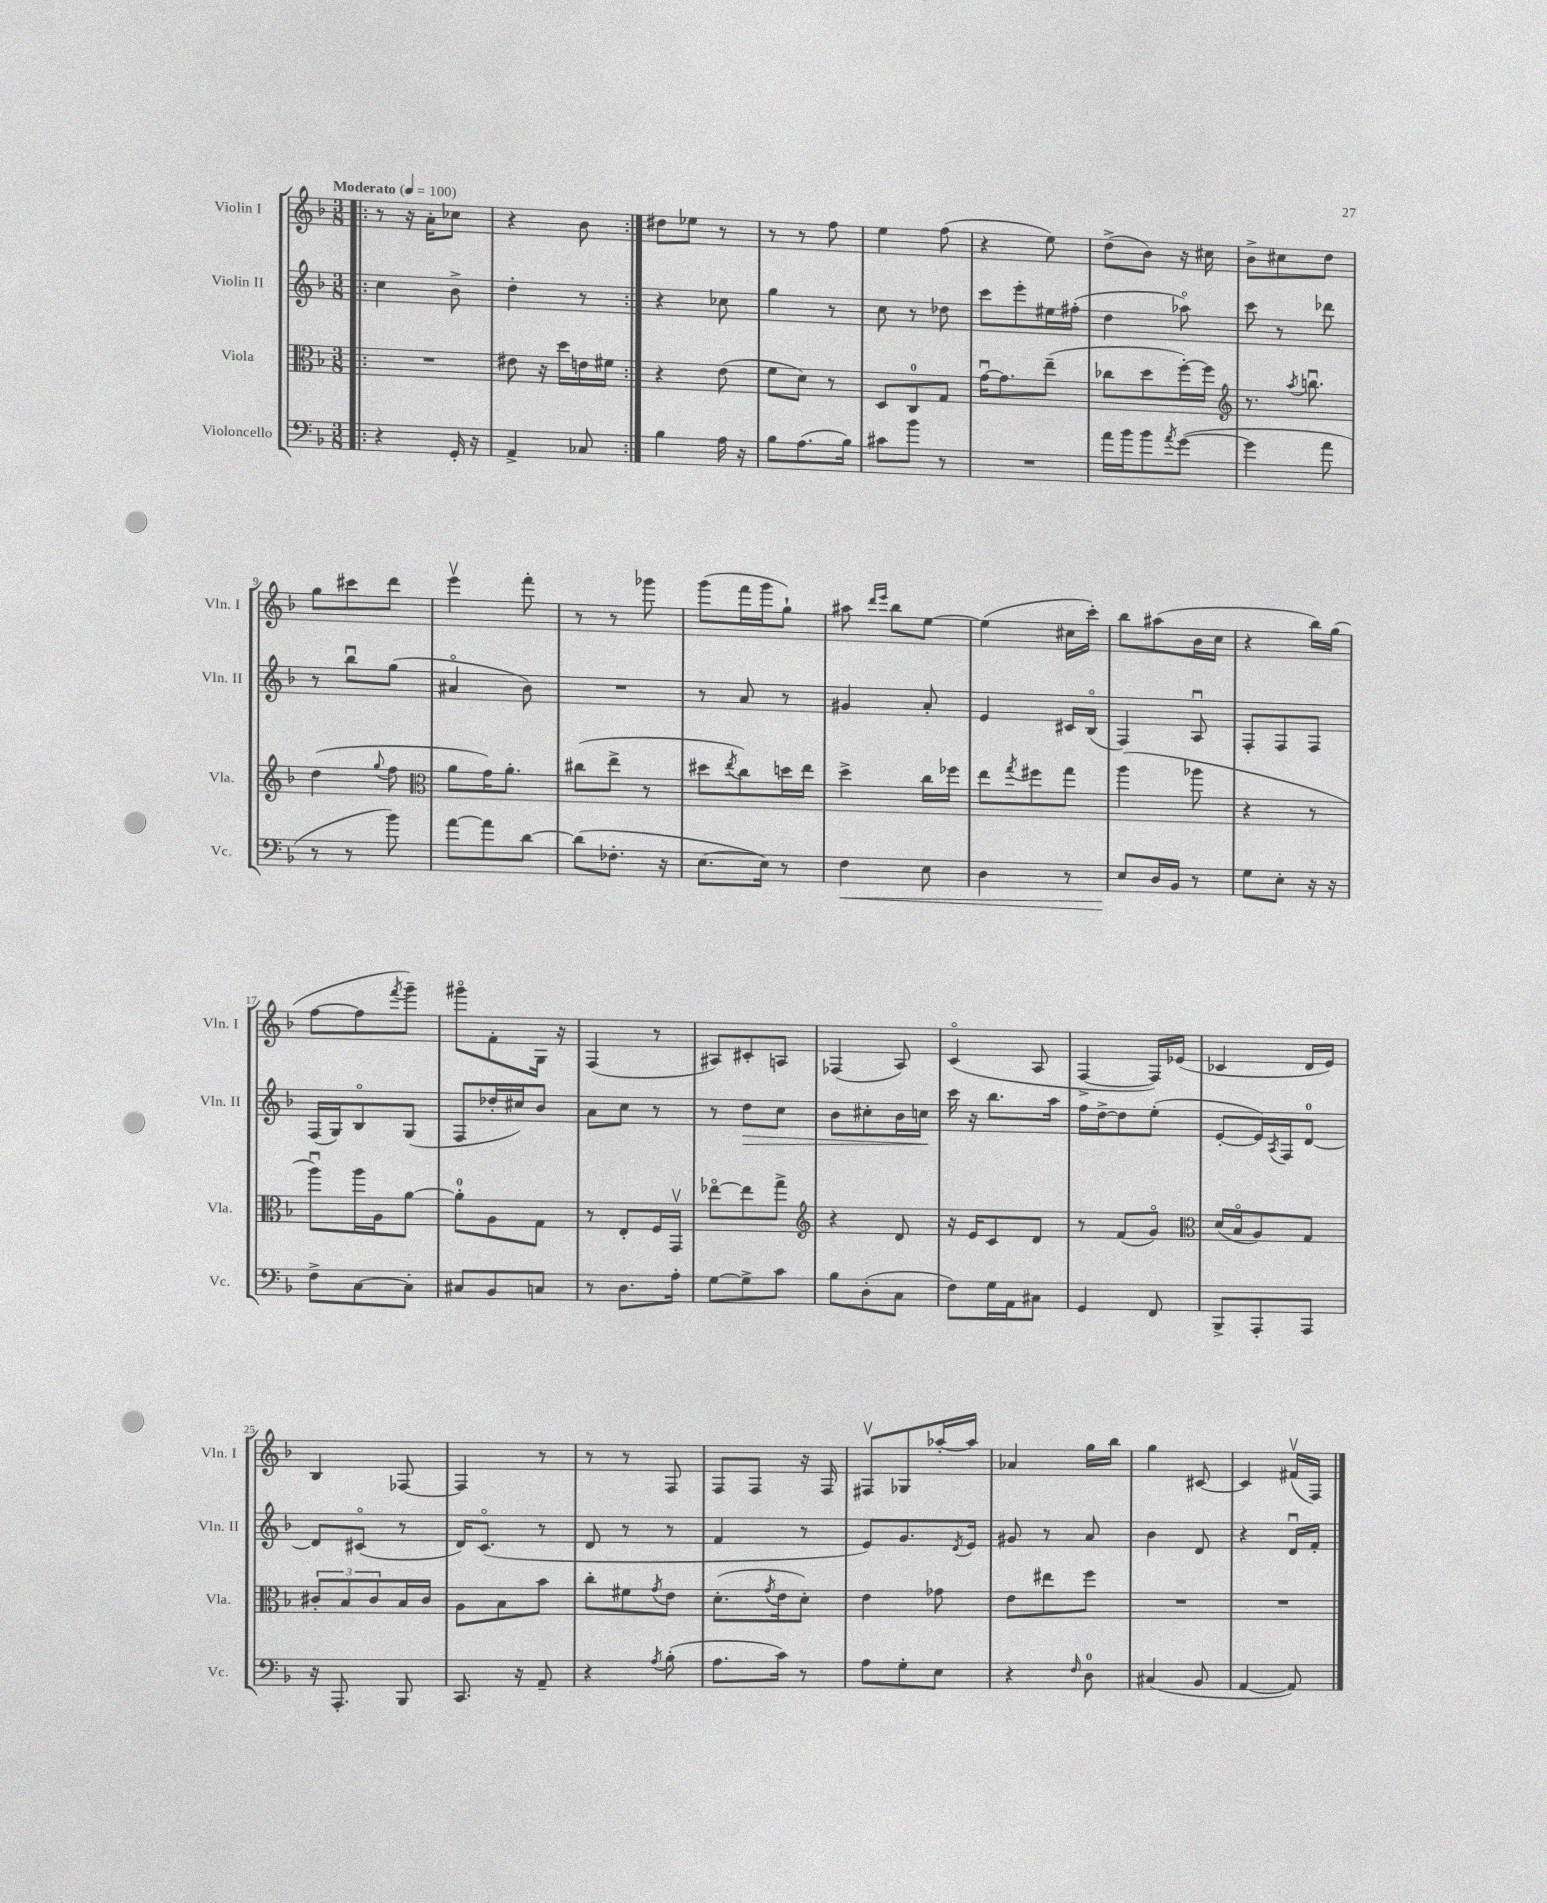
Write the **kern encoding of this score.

**kern	**kern	**kern	**kern
*staff4	*staff3	*staff2	*staff1
*clefF4	*clefC3	*clefG2	*clefG2
*k[b-]	*k[b-]	*k[b-]	*k[b-]
*M3/8	*M3/8	*M3/8	*M3/8
*MM100	*MM100	*MM100	*MM100
=!|:	=!|:	=!|:	=!|:
4r	4.r	4cc	8r
.	.	.	16r
.	.	.	16a'
16GG'	.	8b-^	8cc-
16r	.	.	.
=	=	=	=
4AA^	8e#	4dd'	4r
.	16r	.	.
.	16dd	.	.
8C-	16e	8r	8b-
.	16f#	.	.
=:|!	=:|!	=:|!	=:|!
4B-	4r	4r	8dd#
.	.	.	8ee-
16A	(8e	8cc-	8r
16r	.	.	.
=	=	=	=
8B-	8f	4gg	8r
(8.A	8d)	.	8r
.	8r	8r	8ff
16B-)	.	.	.
=	=	=	=
8c#	8D	8cc	4ee
8b-	8C	8r	.
8r	8G	8dd-	(8ff
=	=	=	=
4.r	[16gu	8ccc	4r
.	8.g]	.	.
.	.	8eee'	.
.	(8ee~	16ee#	8ee)
.	.	(16ff#'	.
=	=	=	=
16a	8cc-	4dd	(8dd^
16b-	.	.	.
8b-	8dd	.	8b-)
8qa	.	.	.
([8g	[16ff')	8aa-o)	16r
.	16ff]	.	16cc#
=	=	=	=
*	*clefG2	*	*
4g]	8.r	8ccc	8b-^
.	.	8r	8cc#
.	8qaa	.	.
.	8.bbu	.	.
8a	.	8ddd-	8dd
=	=	=	=
8r	(4dd	8r	8gg
8r	.	8bb-u	8ccc#
.	8qqgg	.	.
8b-)	8ff	(8gg	8ddd
=	=	=	=
*	*clefC3	*	*
[8a	8a	4a#o	4eeev
8a]	16g)	.	.
.	8.a'	.	.
[8d	.	8b-)	8fff'
=	=	=	=
(8d]	(8cc#	4.r	8r
8.F-'	8ee^	.	8r
.	8r	.	8ggg-
16r	.	.	.
=	=	=	=
[8.E	8dd#	8r	(8ggg
.	8qee	.	.
.	8cc)	8a	16fff
16E])	.	.	16ggg
8r	16dd	8r	8gg`)
.	16ee	.	.
=	=	=	=
4F	4dd^	4g#	8aa#
.	.	.	16qqddd
.	.	.	16qqeee
.	.	.	8bb-
8E	16cc	8a'	[8ee
.	16ff-	.	.
=	=	=	=
4D	8ee	4e	(4ee]
.	8qgg	.	.
.	8ff#	.	.
8r	8gg	16c#	16cc#
.	.	(16B-o	16ccc')
=	=	=	=
8E	(4aa	4F)	8bb-
16D	.	.	(8aa#
16BB-	.	.	.
8r	8aa-	8Au	16b-
.	.	.	16cc
=	=	=	=
8G	4r	8F'	4r
8E'	.	8F	.
16r	8r	8F	16bb-)
16r	.	.	(16gg
=	=	=	=
8F^	8aau)	(16F	[8ff
.	.	16G)	.
[8C	16aa	8B-o	8ff]
.	16A	.	.
.	.	.	8qfff
8C']	[8a	(8G	8ggg~)
=	=	=	=
8C#	8a']	8F	8ggg#o
8BB-	8A	16dd-'	8f'
.	.	16cc#)	.
8C	8G	8b-	16G
.	.	.	16r
=	=	=	=
8r	8r	8a	(4F
8.D	8E'	8cc	.
.	16F	8r	8r
16A'	16GGv	.	.
=	=	=	=
[8G	[8ee-o	8r	8A#)
8G^]	8ee-]	8dd	8c#'
8c	8gg^	8cc	8A
=	=	=	=
*	*clefG2	*	*
8B-	4r	8b-	(4F-
(8D'	.	8cc#'	.
8C	8d	16b-	8A)
.	.	16cc	.
=	=	=	=
8F)	16r	16ccc	(4co
.	16e	16r	.
16G	8c	8.bb-	.
16AA	.	.	.
8C#	8d	.	8A
.	.	16aa	.
=	=	=	=
4GG	8r	16ff	[4F^
.	.	[16dd^	.
.	(8f	8dd]	.
8FF	8go)	(8ee'	16F])
.	.	.	(16e-
=	=	=	=
*	*clefC3	*	*
8BBB-^	(16d	[8e'	4c-
.	16B-o	.	.
8AAA'	8A)	16e])	.
.	.	8qA	.
.	.	16F	.
8AAA	8G	[8d	16d
.	.	.	16e)
=	=	=	=
16r	12c#'	8d]	4B-
8.AAA'	.	.	.
.	12B-	.	.
.	.	(8c#o	.
.	12c#	.	.
8BBB-	16B-	8r	[8F-
.	16c#	.	.
=	=	=	=
8.CC	8A	16d)	4F-]
.	.	(8.co	.
.	8B-	.	.
16r	.	.	.
8AA~	8b-	8r	8r
=	=	=	=
4r	8cc'	8d	8r
.	8f#	8r	8r
8qA	8qg	.	.
(8B-'	8e	8r	8F
=	=	=	=
8.A	(8.d'	4f	8F
.	.	.	8F
.	8qg	.	.
16c)	16e	.	.
8r	8d')	8r	16r
.	.	.	16F
=	=	=	=
8A	4e	8e)	8F#v
8G'	.	8.g	8G-
8E	8g-	.	[16aa-'
.	.	8qd	.
.	.	16e	16aa-]
=	=	=	=
4r	8e	8g#	4a-
.	8ee#	8r	.
16qqF	.	.	.
8D	8ff	8a	16gg
.	.	.	16bb-
=	=	=	=
(4C#	4.r	4b-	4gg
8BB-	.	8d	[8c#
=	=	=	=
[4AA	4.r	4r	4c#]
8AA])	.	16du	(16f#v
.	.	16f'	16F)
==	==	==	==
*-	*-	*-	*-
